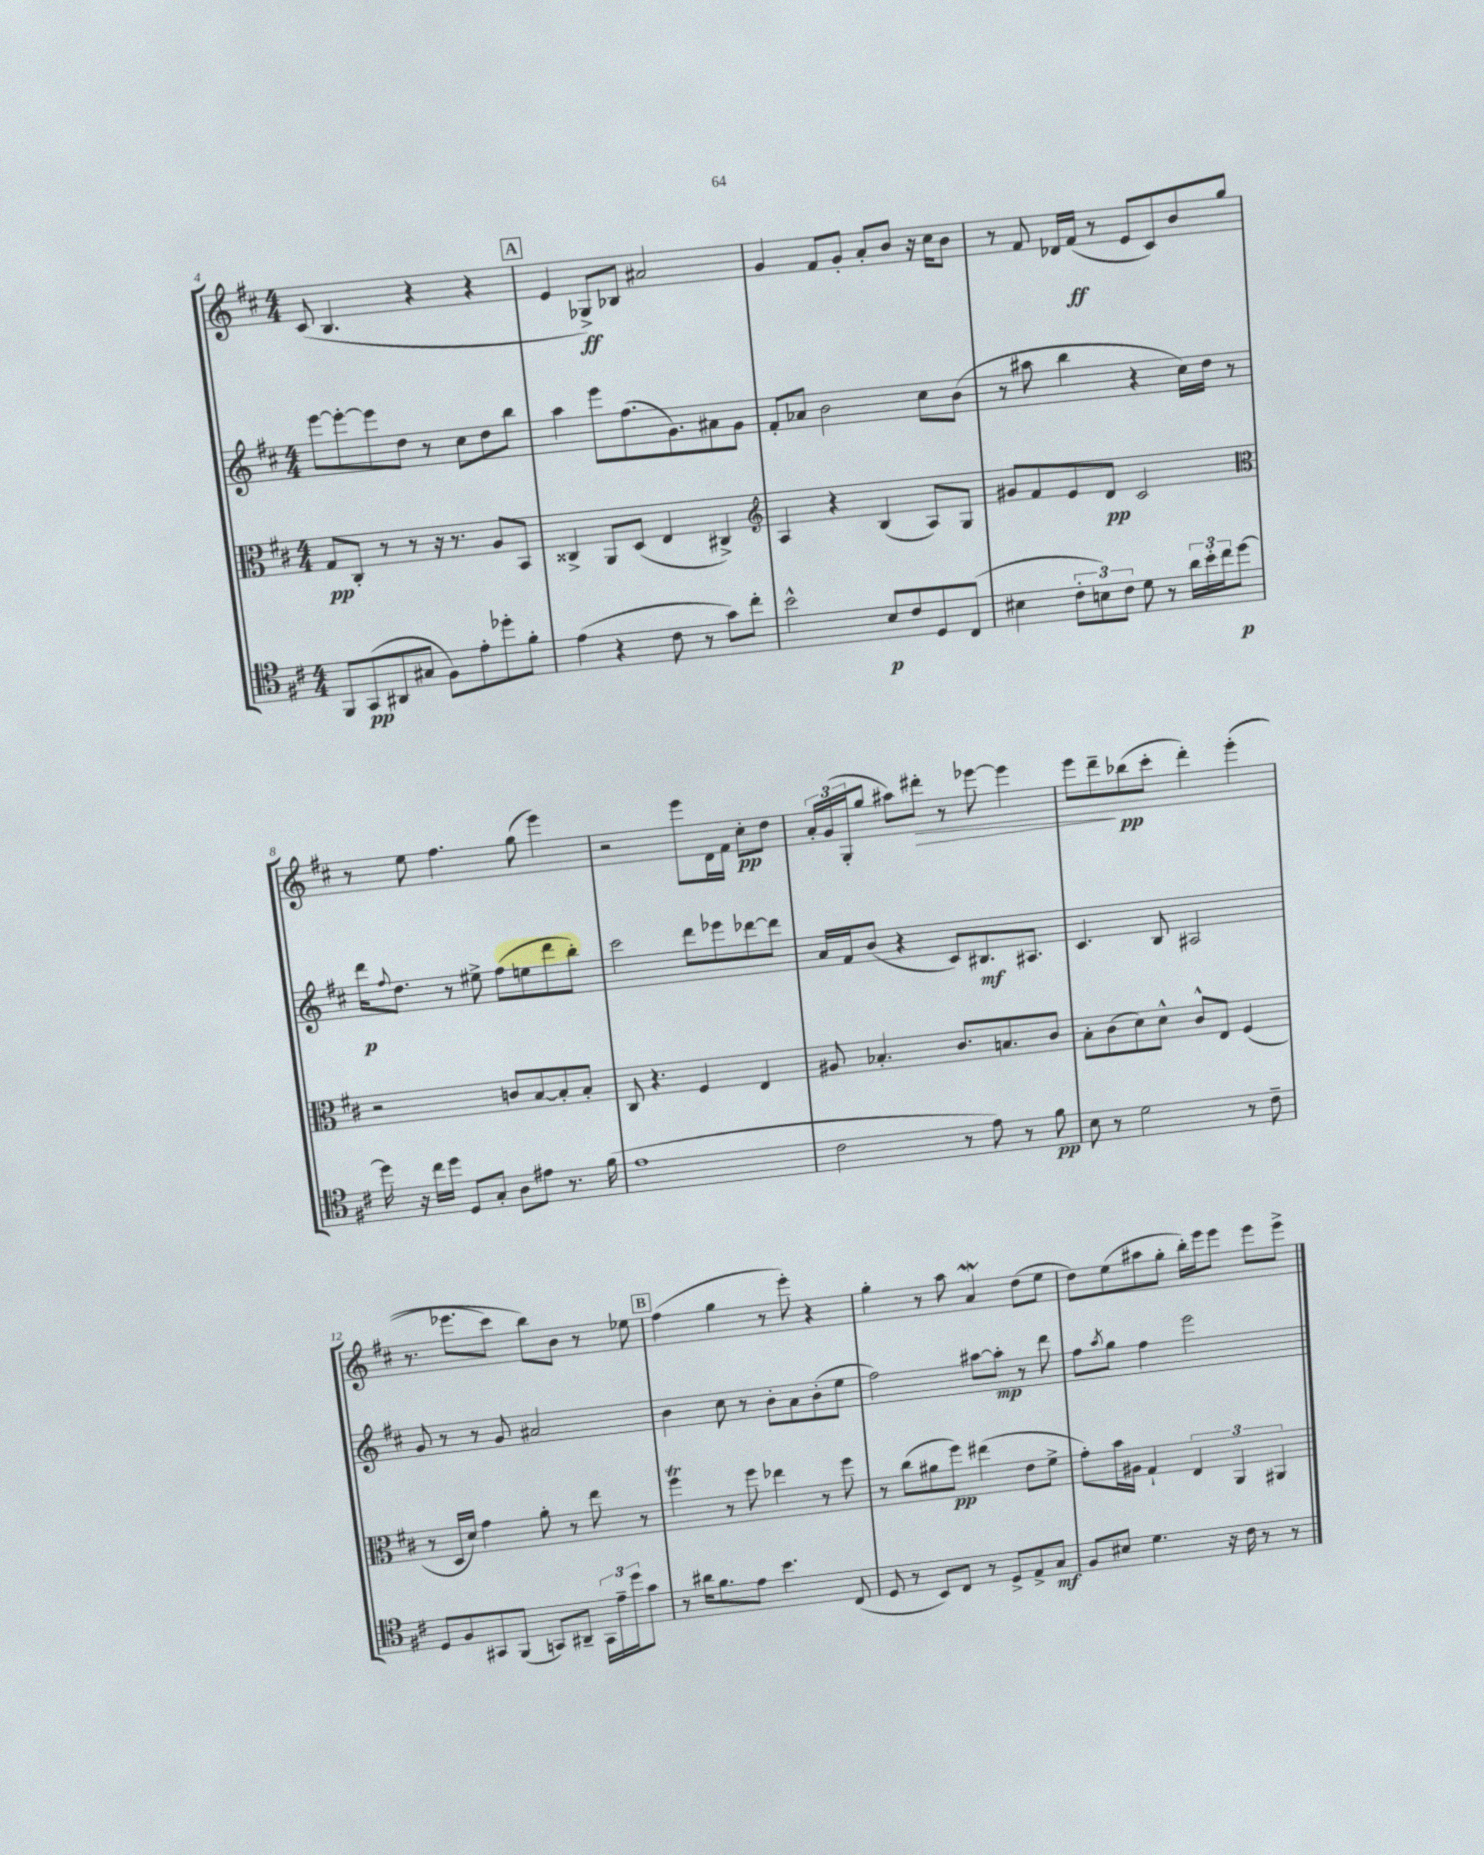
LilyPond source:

<<
\new StaffGroup <<
\new Staff = "s0" {
    \clef treble \key d \major \numericTimeSignature \time 4/4
    cis'8( b4. r4 r4 |
    \mark \markup { \box "A" } e'4 ges8->\ff) bes8 ais'2 |
    g'4 fis'8 g'8-. a'8-. b'8 r16 cis''16 b'8 |
    r8 fis'8 des'16 fis'16\ff( r8 e'8 cis'8) b'8 g''8 |
    r8 e''8 fis''4. g''8( e'''4) |
    r2 e'''8 d'16 fis'16 cis''8-.\pp d''8 |
    \tuplet 3/2 { a'16-. g'16( g16-. } g''8 ais''8) dis'''8-.\> r8 ees'''8~ ees'''4 |
    e'''8 d'''8--\! bes''8\pp( cis'''8-. d'''4-.) e'''4-.(\( |
    r8. ees'''8. cis'''8) b''8\) b'8 r8 ees''8 |
    \mark \markup { \box "B" } fis''4( g''4 r8 e'''8-.) r4 |
    g''4-. r8 a''8 a'4\mordent d''8( e''8 |
    d''8) e''8( ais''8 g''8-. b''16-.) e'''16 e'''8 e'''8 e'''8-> \bar "|." |
}
\new Staff = "s1" {
    \clef treble \key d \major \numericTimeSignature \time 4/4
    e'''8~ e'''8~-. e'''8 d''8 r8 cis''8 d''8 b''8 |
    \mark \markup { \box "A" } a''4 e'''8 fis''8.( g'8.) ais'8 g'8 |
    fis'8-. aes'8 b'2 cis''8 b'8( |
    r8 ais''8 b''4 r4 cis''16) d''16 r8 |
    d'''16\p \appoggiatura { fis''8 } d''8. r8 eis''8-> fis''8( e''8 d'''8 b''8-.) |
    cis'''2 d'''8 ees'''8 des'''8~ des'''8 |
    a'16 fis'16 b'8( r4 cis'8) bis8.\mf ais8. |
    cis'4. b8 ais2 |
    g'8 r8 r8 g'8 ais'2 |
    \mark \markup { \box "B" } b'4 cis''8 r8 b'8-. a'8 b'8-.( e''8 |
    fis''2) ais''8~ ais''8-.\mp r8 d'''8 |
    fis''8 \acciaccatura { a''8 } g''8 fis''4 e'''2 \bar "|." |
}
\new Staff = "s2" {
    \clef alto \key d \major \numericTimeSignature \time 4/4
    g8\pp cis8-. r8 r8 r16 r8. a8 b,8 |
    \mark \markup { \box "A" } cisis4-> a,8 d8( e4 cis4->) |
    \clef treble a4 r4 b4( a8) g8 |
    gis'8 fis'8 e'8 d'8\pp cis'2 |
    \clef alto r2 c'8 b8~ b8-. b8-. |
    cis8 r4. fis4 e4 |
    ais8 bes4.-. cis'8. b8. cis'8 |
    b8-. cis'8( d'8) d'8-^ cis'8-^ e8 fis4( |
    r8 d16 d'16) g'4 a'8-. r8 e''8 r8 |
    \mark \markup { \box "B" } fis''4\trill r8 fis''8 ees''4 r8 fis''8 |
    r8 cis''8( ais'8 fis''8\pp) eis''4( e'8 fis'8-> |
    g'8-.) b'16 ais16 g4-! \tuplet 3/2 { e4 a,4 ais,4 } \bar "|." |
}
\new Staff = "s3" {
    \clef tenor \key d \major \numericTimeSignature \time 4/4
    fis,8 g,8\pp( ais,8 gis8 fis8) e'8-. des''8-. fis'8-. |
    \mark \markup { \box "A" } e'4( r4 cis'8 r8 g'8) cis''8-. |
    b'2-^ b8\p cis'8 d8 cis8( |
    bis4 \tuplet 3/2 { cis'8-. b8) cis'8 } d'8 r8 \tuplet 3/2 { a'16 b'16-. cis''16 } d''8~\p |
    d''16 r16 cis''16 d''16 d8 g8-. a8 eis'8 r8. fis'16( |
    e'1 |
    cis'2 r8 e'8) r8 fis'8\pp |
    b8 r8 d'2 r8 cis'8-- |
    d8 fis8 gis,8 fis,8( g,8) ais,8-- \tuplet 3/2 { g,16 e'16-- d''16 } g'8 |
    \mark \markup { \box "B" } r8 ais'16 fis'8. e'8 b'4. cis8( |
    d8 r8 b,8) cis8 r8 d8-> e8-> g8\mf |
    fis8 bis8 d'4. r16 cis'16 r8 r8 \bar "|." |
}
>>
>>
\layout { \context { \Score currentBarNumber = #4 } }
